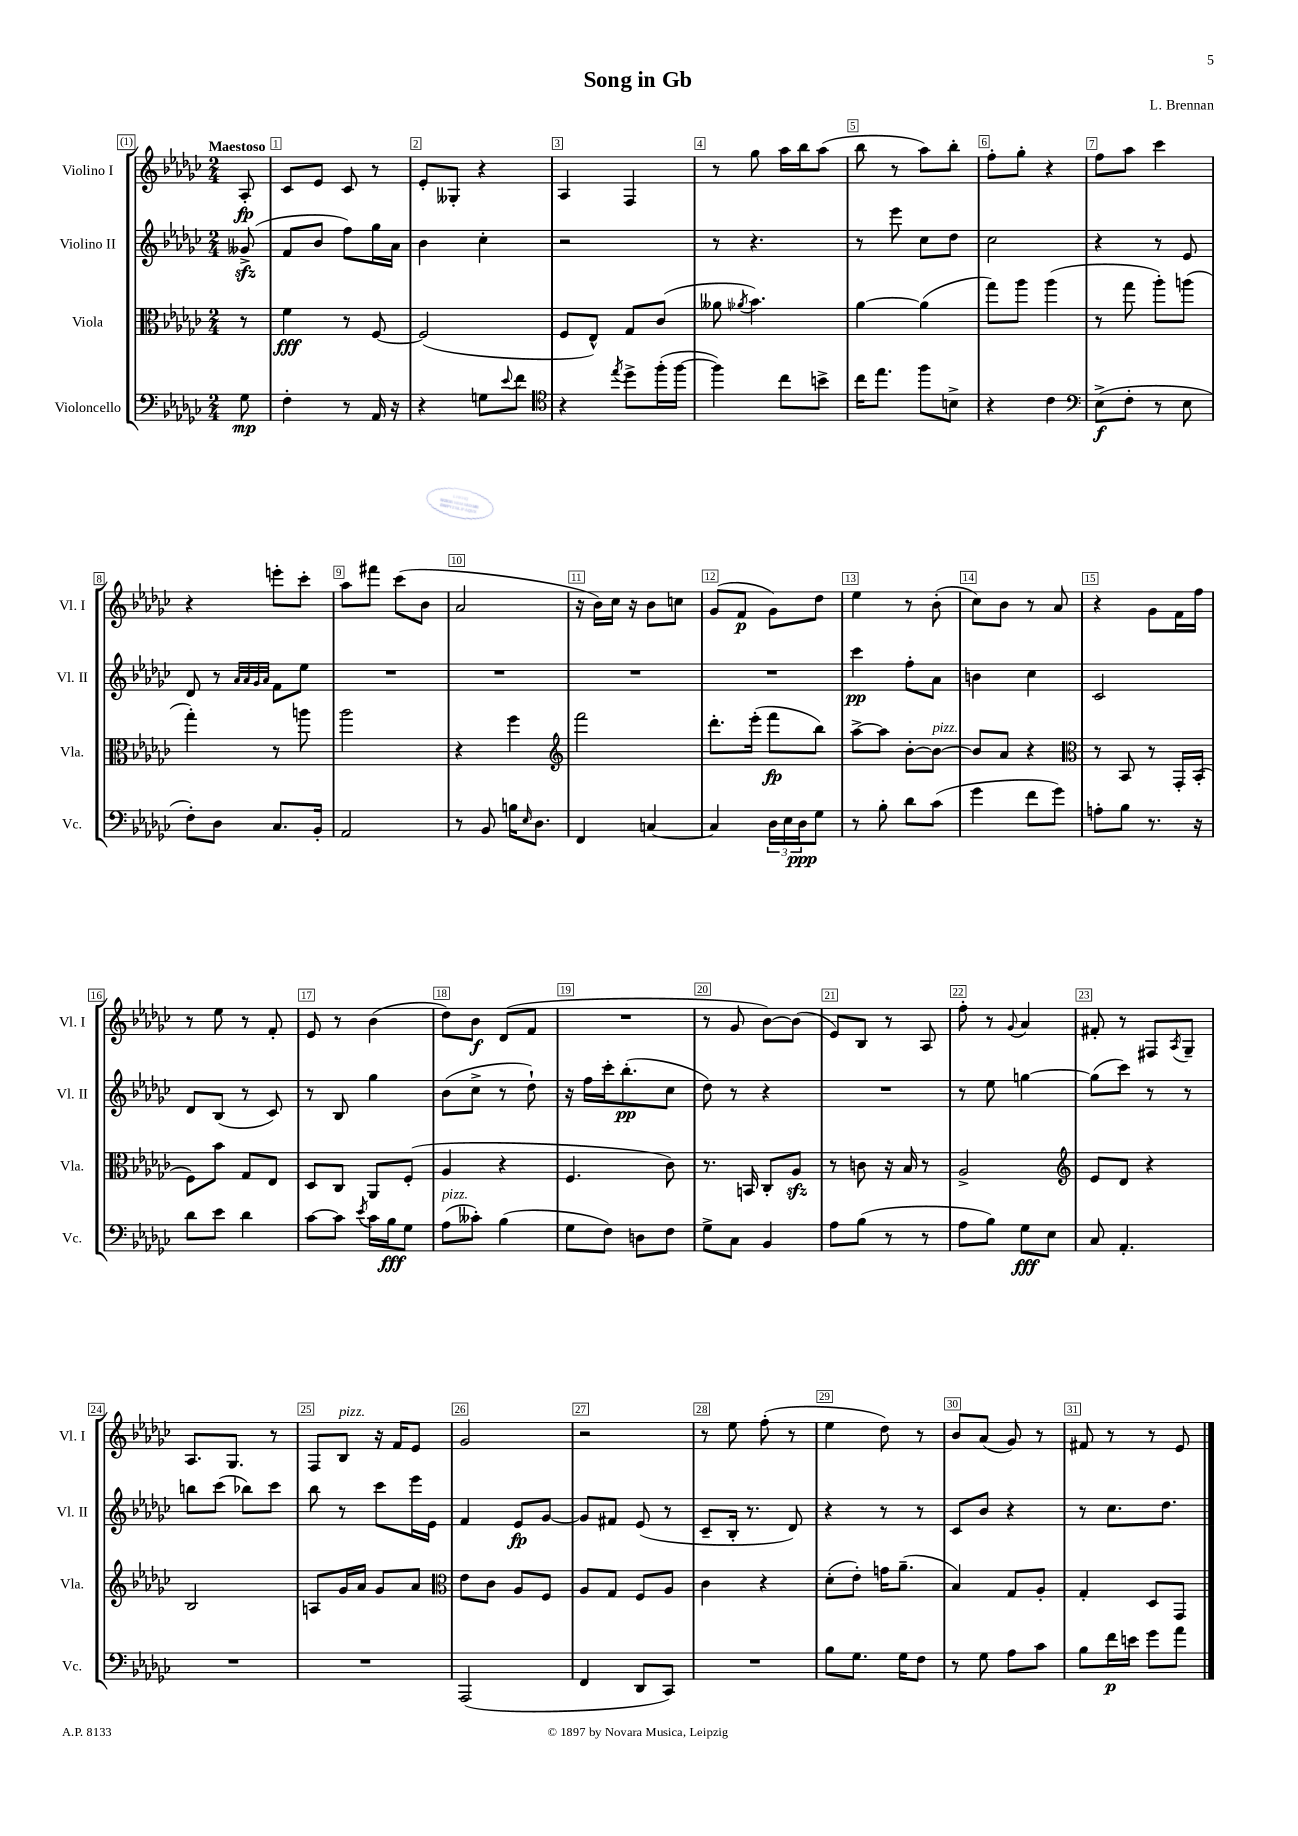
\header { title = "Song in Gb" composer = "L. Brennan" }
<<
\new StaffGroup <<
\new Staff = "s0" \with { instrumentName = "Violino I" shortInstrumentName = "Vl. I" } {
    \clef treble \key ges \major \numericTimeSignature \time 2/4 \partial 8 \tempo "Maestoso"
    aes8-.\fp |
    ces'8 ees'8 ces'8 r8 |
    ees'8-. geses8-. r4 |
    aes4 f4 |
    r8 ges''8 aes''16 bes''16 aes''8( |
    bes''8 r8 aes''8) bes''8-. |
    f''8-. ges''8-. r4 |
    f''8 aes''8 ces'''4 |
    r4 e'''8-. ces'''8-. |
    aes''8 fis'''8 ces'''8( bes'8 |
    aes'2 |
    r16 bes'16) ces''16 r16 bes'8 c''8 |
    ges'8( f'8\p ges'8) des''8 |
    ees''4 r8 bes'8-.( |
    ces''8) bes'8 r8 aes'8 |
    r4 ges'8 f'16 f''16 |
    r8 ees''8 r8 f'8-. |
    ees'8 r8 bes'4( |
    des''8) bes'8\f des'8( f'8 |
    R2 |
    r8 ges'8 bes'8~) bes'8( |
    ees'8) bes8 r8 aes8 |
    f''8-. r8 \appoggiatura { ges'8 } aes'4 |
    fis'8-. r8 fis8 \acciaccatura { aes8 } ges8-- |
    aes8. ges8. r8 |
    f8 bes8^\markup { \italic "pizz." } r16 f'16 ees'8 |
    ges'2 |
    r2 |
    r8 ees''8 f''8-.( r8 |
    ees''4 des''8) r8 |
    bes'8 aes'8( ges'8) r8 |
    fis'8 r8 r8 ees'8 \bar "|." |
}
\new Staff = "s1" \with { instrumentName = "Violino II" shortInstrumentName = "Vl. II" } {
    \clef treble \key ges \major \numericTimeSignature \time 2/4 \partial 8
    geses'8->\sfz( |
    f'8 bes'8 f''8) ges''16 aes'16 |
    bes'4 ces''4-. |
    r2 |
    r8 r4. |
    r8 ees'''8 ces''8 des''8 |
    ces''2 |
    r4 r8 ees'8 |
    des'8 r8 \grace { aes'32 aes'32 ges'32 aes'32 } f'8 ees''8 |
    R2 |
    R2 |
    R2 |
    R2 |
    ces'''4\pp f''8-. aes'8 |
    b'4 ces''4 |
    ces'2 |
    des'8 bes8( r8 ces'8) |
    r8 bes8 ges''4 |
    bes'8( ces''8-> r8 des''8-!) |
    r16 f''16 ces'''16-. bes''8.-.\pp( ces''8 |
    des''8) r8 r4 |
    R2 |
    r8 ees''8 g''4~ |
    g''8( ces'''8) r8 r8 |
    b''8 ces'''8( bes''8) ces'''8 |
    bes''8 r8 ces'''8 ees'''16 ees'16 |
    f'4 ees'8\fp ges'8~ |
    ges'8 fis'8 ees'8( r8 |
    ces'8-- bes16-. r8. des'8) |
    r4 r8 r8 |
    ces'8 bes'8 r4 |
    r8 ces''8. des''8. \bar "|." |
}
\new Staff = "s2" \with { instrumentName = "Viola" shortInstrumentName = "Vla." } {
    \clef alto \key ges \major \numericTimeSignature \time 2/4 \partial 8
    r8 |
    f'4\fff r8 f8~ |
    f2( |
    f8 ees8-^) ges8 ces'8( |
    aeses'8 \acciaccatura { aes'8 } bes'4.) |
    aes'4~ aes'4( |
    ges''8) aes''8 aes''4( |
    r8 ges''8 aes''8-.) a''8( |
    ges''4-.) r8 a''8 |
    aes''2 |
    r4 f''4 |
    \clef treble f'''2 |
    des'''8.-. ees'''16-.( f'''8\fp bes''8) |
    aes''8~-> aes''8 bes'8~-. bes'8~^\markup { \italic "pizz." } |
    bes'8 aes'8 r4 |
    \clef alto r8 bes,8 r8 ges,16-. bes,16-.( |
    f8) bes'8 ges8 ees8 |
    des8 ces8 aes,8 f8-.( |
    aes4 r4 |
    f4. ces'8) |
    r8. b,16 ces8-. aes8\sfz |
    r8 c'8 r16 bes16 r8 |
    aes2-> |
    \clef treble ees'8 des'8 r4 |
    bes2 |
    a8 ges'16 aes'16 ges'8 aes'8 |
    \clef alto ees'8 ces'8 aes8 f8 |
    aes8 ges8 f8 aes8 |
    ces'4 r4 |
    des'8-.( ees'8-.) g'16 aes'8.--( |
    bes4) ges8 aes8-. |
    ges4-. des8 ges,8 \bar "|." |
}
\new Staff = "s3" \with { instrumentName = "Violoncello" shortInstrumentName = "Vc." } {
    \clef bass \key ges \major \numericTimeSignature \time 2/4 \partial 8
    ges8\mp |
    f4-. r8 aes,16 r16 |
    r4 g8 \appoggiatura { ees'8 } f'8 |
    \clef tenor r4 \acciaccatura { ees''8 } des''8-> f''16-.( f''16~ |
    f''4) ces''8 b'8-> |
    ces''16 ees''8. f''8 b8-> |
    r4 ces'4 |
    \clef bass ees8->\f( f8-. r8 ees8 |
    f8-.) des8 ces8. bes,16-. |
    aes,2 |
    r8 bes,8 b16 \grace { ees16 } des8. |
    f,4 c4~ |
    c4 \tuplet 3/2 { des16 ees16 des16\ppp } ges8 |
    r8 bes8-. des'8 ces'8( |
    ges'4 f'8 ges'8) |
    a8-. bes8 r8. r16 |
    des'8 ees'8 des'4 |
    ces'8~ ces'8 \acciaccatura { ees'8 } ces'16 bes16\fff ges8 |
    aes8^\markup { \italic "pizz." }( ceses'8-.) bes4( |
    ges8 f8) d8 f8 |
    ges8-> ces8 bes,4 |
    aes8 bes8( r8 r8 |
    aes8 bes8) ges8\fff ees8 |
    ces8 aes,4.-. |
    R2 |
    R2 |
    aes,,2( |
    f,4 des,8 ces,8) |
    R2 |
    bes8 ges8. ges16 f8 |
    r8 ges8 aes8 ces'8 |
    bes8 f'16\p e'16 ges'8 aes'8 \bar "|." |
}
>>
>>
\layout { \context { \Score \override BarNumber.break-visibility = ##(#f #t #t) barNumberVisibility = #all-bar-numbers-visible \override BarNumber.stencil = #(make-stencil-boxer 0.1 0.3 ly:text-interface::print) } }
